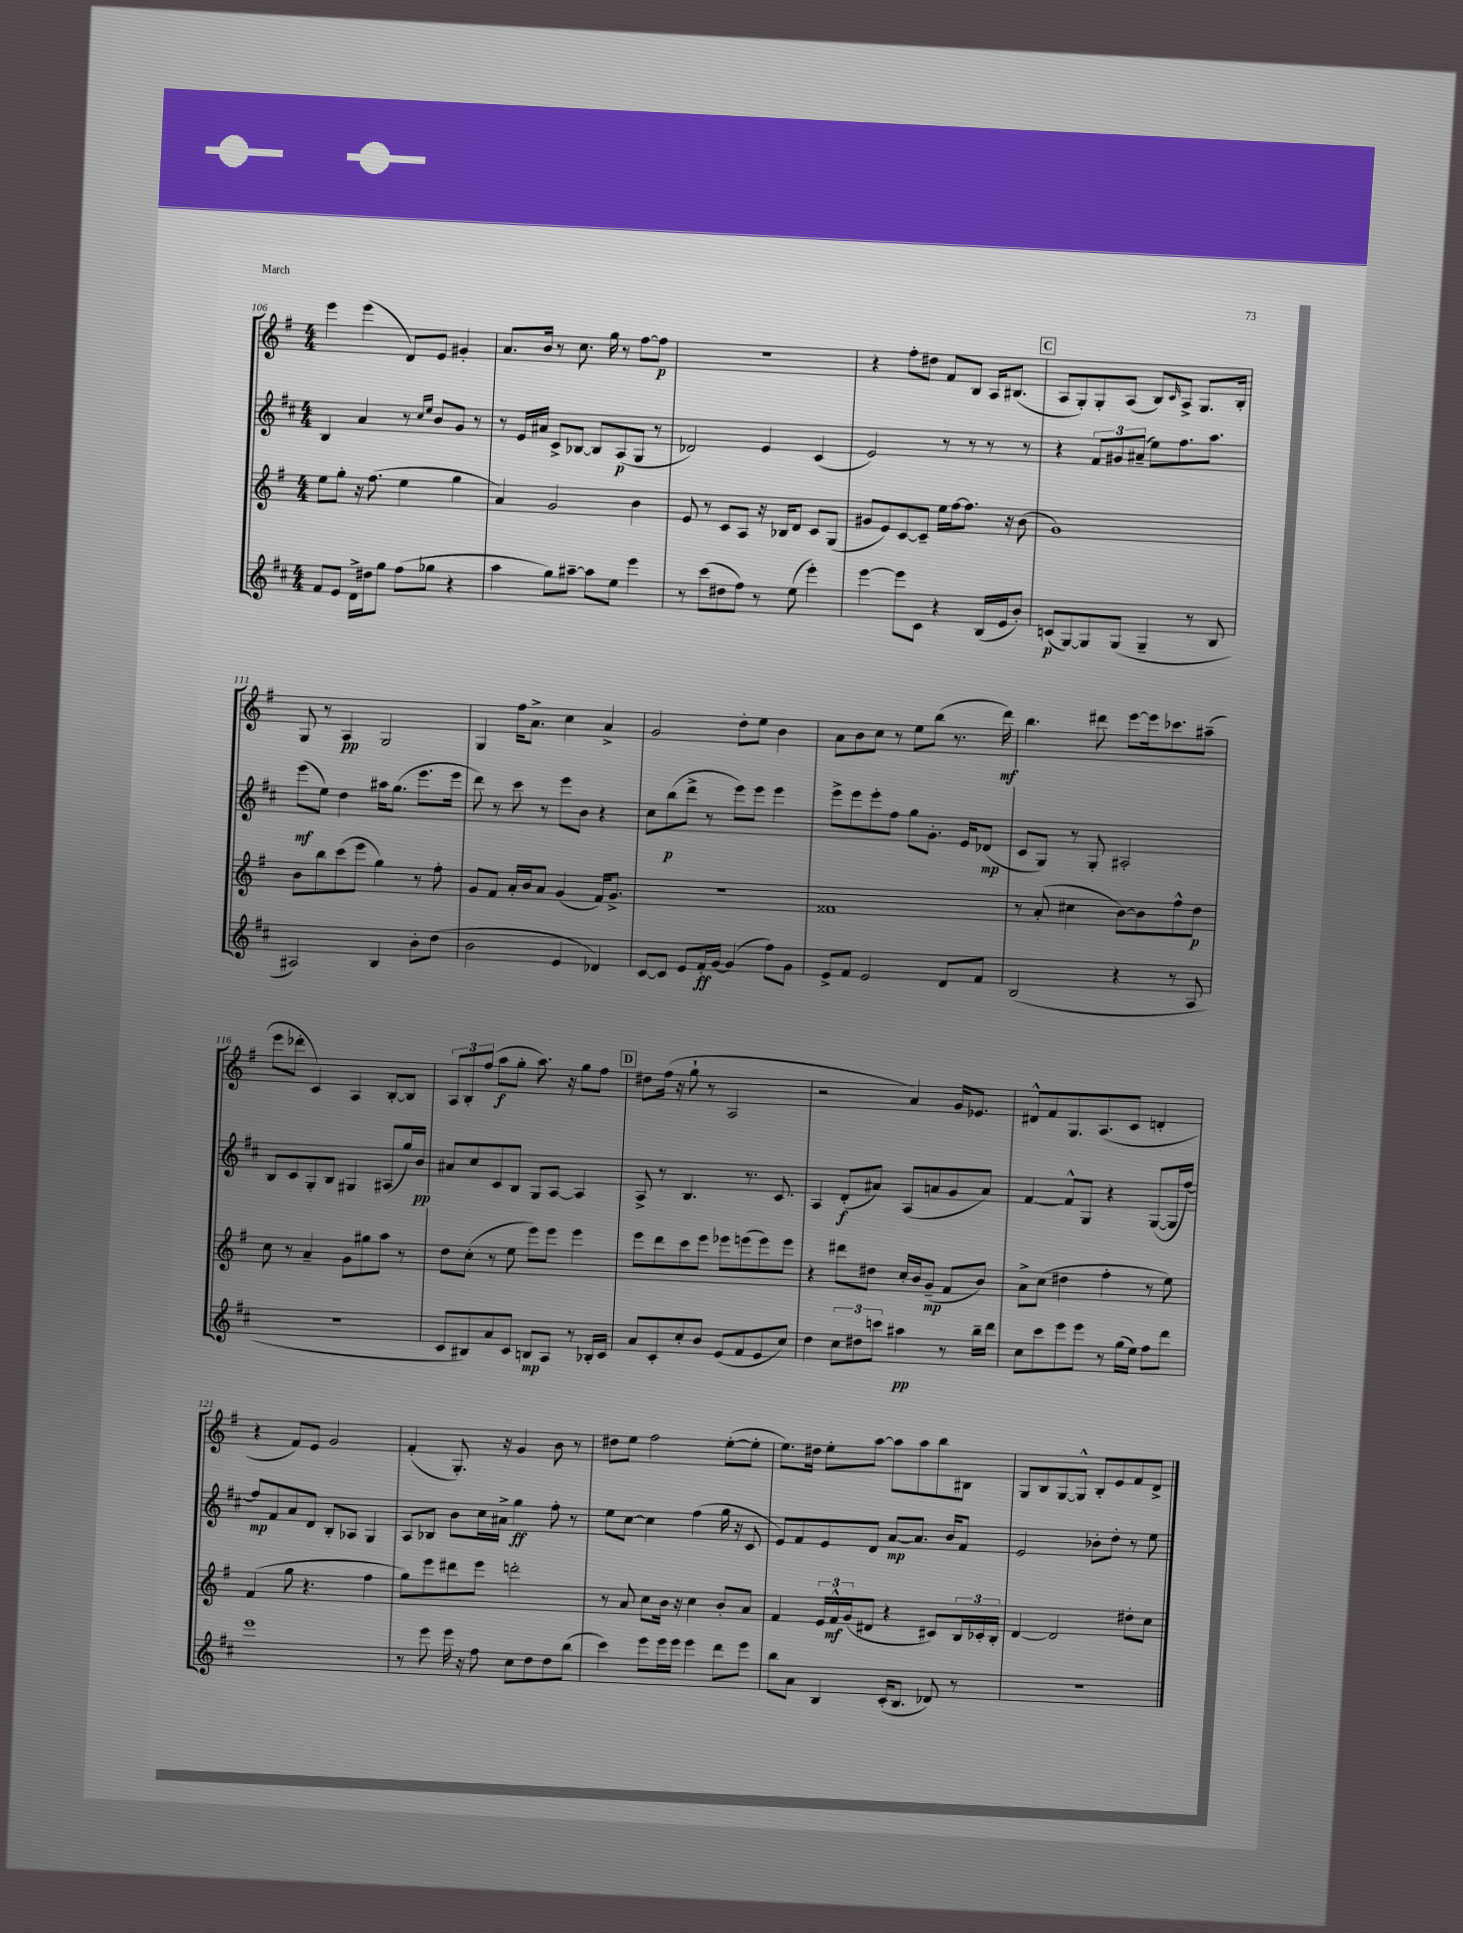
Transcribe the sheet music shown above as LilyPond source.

<<
\new StaffGroup <<
\new Staff = "s0" {
    \clef treble \key g \major \numericTimeSignature \time 4/4
    e'''4 e'''4( d'8) e'8 gis'4-. |
    a'8. b'16 r8 c''8. g''16 r8 fis''8~ fis''8\p |
    R1 |
    r4 fis''8-. dis''8 fis'8 b8 a16 bis8.( |
    \mark \markup { \box "C" } a8 g8-.) g8-. a8( b8) \grace { c'16 } a8-> g8. b16-. |
    g8 r8 a4\pp g2 |
    g4 fis''16 a'8.-> c''4 a'4-> |
    g'2 d''8-. e''8 b'4 |
    a'8 b'8 c''8 r8 e''8 b''8( r8. d'''16\mf) |
    b''4. dis'''8 e'''8~ e'''16 ces'''8. ais''8--( |
    e'''8 des'''8-. c'4) a4 b8~-. b8 |
    \tuplet 3/2 { a8 b8-. fis''8( } a''8\f g''8-. a''8.) r16 g''8 fis''8 |
    \mark \markup { \box "D" } dis''8 fis''16( r16 g''8-! r8 a2 |
    r2 a'4) g'16 ees'8. |
    dis'8-^ fis'8 g8. a8.( c'8 d'4-. |
    r4 fis'8) e'8 g'2 |
    fis'4-.( g8.-.) r16 g'4 b'8 r8 |
    dis''8 e''8 fis''2 e''8~-.( e''8-. |
    e''8.) dis''16 e''8-. a''8~ a''8 a''8 b''8 bis8 |
    g8 b8 g8~ g8-^ b8-. e'8 fis'8 d'8-> \bar "|." |
}
\new Staff = "s1" {
    \clef treble \key d \major \numericTimeSignature \time 4/4
    b4 a'4 r8 \grace { cis''16 e''16 } b'8 g'8 r8 |
    r8 e'16 ais'16 cis'8-> bes8~ bes8 a8\p( g8 r8 |
    des'2) e'4 cis'4( |
    e'2) r8 r8 r8 r8 |
    \mark \markup { \box "C" } r4 \tuplet 3/2 { fis'8 gis'8 ais'8--( } e''8) fis''8. a''8. |
    e'''8\mf( e''8) d''4 ais''16 g''8.( e'''8. e'''16 |
    d'''8) r8 cis'''8 r8 e'''8 b'8 r4 |
    cis''8 b''8\p( d'''8-> r8 e'''8) e'''8 e'''4 |
    e'''8-> e'''8 e'''8-. fis''8 g''8 g'8.-. e'16 des'8\mp( |
    cis'8 g8) r8 g8-. ais2-. |
    b8 cis'8 g8-. b8 gis4 ais8( g''16) b'16\pp |
    ais'8 cis''8 cis'8 b8 g8 a8~ a4 |
    \mark \markup { \box "D" } a8-> r8 b4. r8. cis'8. |
    a4 d'8-.\f( ais'8) a8( a'8 g'8 a'8) |
    fis'4~ fis'8-^ g8 r4 g8~( g16 fis''16~) |
    fis''8\mp fis'8 a'8 d'8 b8-. aes8 g4 |
    a8 bes8 b'8 cis''16 ais'16-> g''4\ff fis''8-. r8 |
    e''8 cis''8~ cis''4 fis''4( g''16 r16 cis'8 |
    e'8) fis'8 e'8 d'8 a'8~\mp a'8. b'16 fis'8 |
    e'2 bes'8-. d''8-. r8 e''8 \bar "|." |
}
\new Staff = "s2" {
    \clef treble \key g \major \numericTimeSignature \time 4/4
    e''8 g''8-. r16 fis''8.( e''4 g''4 |
    a'4) g'2 b'4 |
    e'8 r8 c'8 a8 r16 bes16 d'8 c'8 g8( |
    gis'8 e'8) c'8~ c'8-- e''16 fis''16~ fis''8. r16 b'8( |
    \mark \markup { \box "C" } g'1) |
    b'8 b''8 c'''8( e'''8 g''4) r8 fis''8-. |
    g'8 fis'8 a'16-. b'16 a'8 g'4( fis'16) g'8.-> |
    R1 |
    fisis'1 |
    r8 a'8-.( cis''4 b'8~) b'8 fis''8-^ d''8\p |
    c''8 r8 a'4-- g'8 gis''8 a''8 r8 |
    d''8 c''8-.( r8 e''8 e'''8) e'''8 e'''4 |
    \mark \markup { \box "D" } e'''8 d'''8 c'''8 e'''8 ees'''8 e'''8( e'''8) e'''8 |
    r4 dis'''8 dis''8 c''16-. b'16 g'8--\mp( fis'8 b'8) |
    a'8-> c''8( dis''4 fis''4-. r8 e''8) |
    fis'4( g''8 r4. fis''4 |
    g''8) e'''8 dis'''8 e'''8 d'''2-. |
    r8 a'8 c''8 b'16 r16 c''4 b'8-. a'8 |
    fis'4 \tuplet 3/2 { e'16 fis'16-^\mf g'16( } dis'8 r4 cis'8) \tuplet 3/2 { b16 ces'16-. b16-. } |
    d'4~ d'2 dis''8-. c''8 \bar "|." |
}
\new Staff = "s3" {
    \clef treble \key d \major \numericTimeSignature \time 4/4
    fis'8 e'8 d'16-> dis''16 g''8 fis''8( ges''8 r4 |
    a''4 g''8) ais''8~-- ais''8 e''8 e'''4 |
    r8 cis'''8( dis''8 fis''8) r8 e''8( e'''4-.) |
    e'''4~ e'''8 cis'8 r4 b16( e'16 b'8-.) |
    \mark \markup { \box "C" } c'8\p( g8~) g8 g8( g4-- r8 b8 |
    ais2) b4 b'8-. d''8( |
    b'2 e'4 des'4) |
    cis'8~ cis'8 e'8 fis'16-.\ff g'16~ g'4( fis''8) g'8 |
    e'8-> fis'8 e'2 d'8 fis'8 |
    b2( r4 r8 a8 |
    R1 |
    cis'8 bis8) a'8 cis'8 b8\mp a8 r8 bes16-. cis'16 |
    \mark \markup { \box "D" } a'8 cis'8-. cis''8-. b'8 e'8( fis'8 e'8 cis''8) |
    d''4 \tuplet 3/2 { cis''8 dis''8 c'''8 } ais''4\pp r8 b''16-- d'''16 |
    cis''8 cis'''8 e'''8 e'''8 r8 g''16( e''16) fis''8 d'''8 |
    e'''1 |
    r8 e'''8 e'''16 r16 fis''8 cis''8 d''8 d''8 b''8( |
    cis'''4) e'''8 e'''16 e'''16 e'''4 d'''8 e'''8 |
    b''8 a'8 b4 cis'16-.( b8. des'8) r8 |
    R1 \bar "|." |
}
>>
>>
\layout { \context { \Score currentBarNumber = #106 } }
